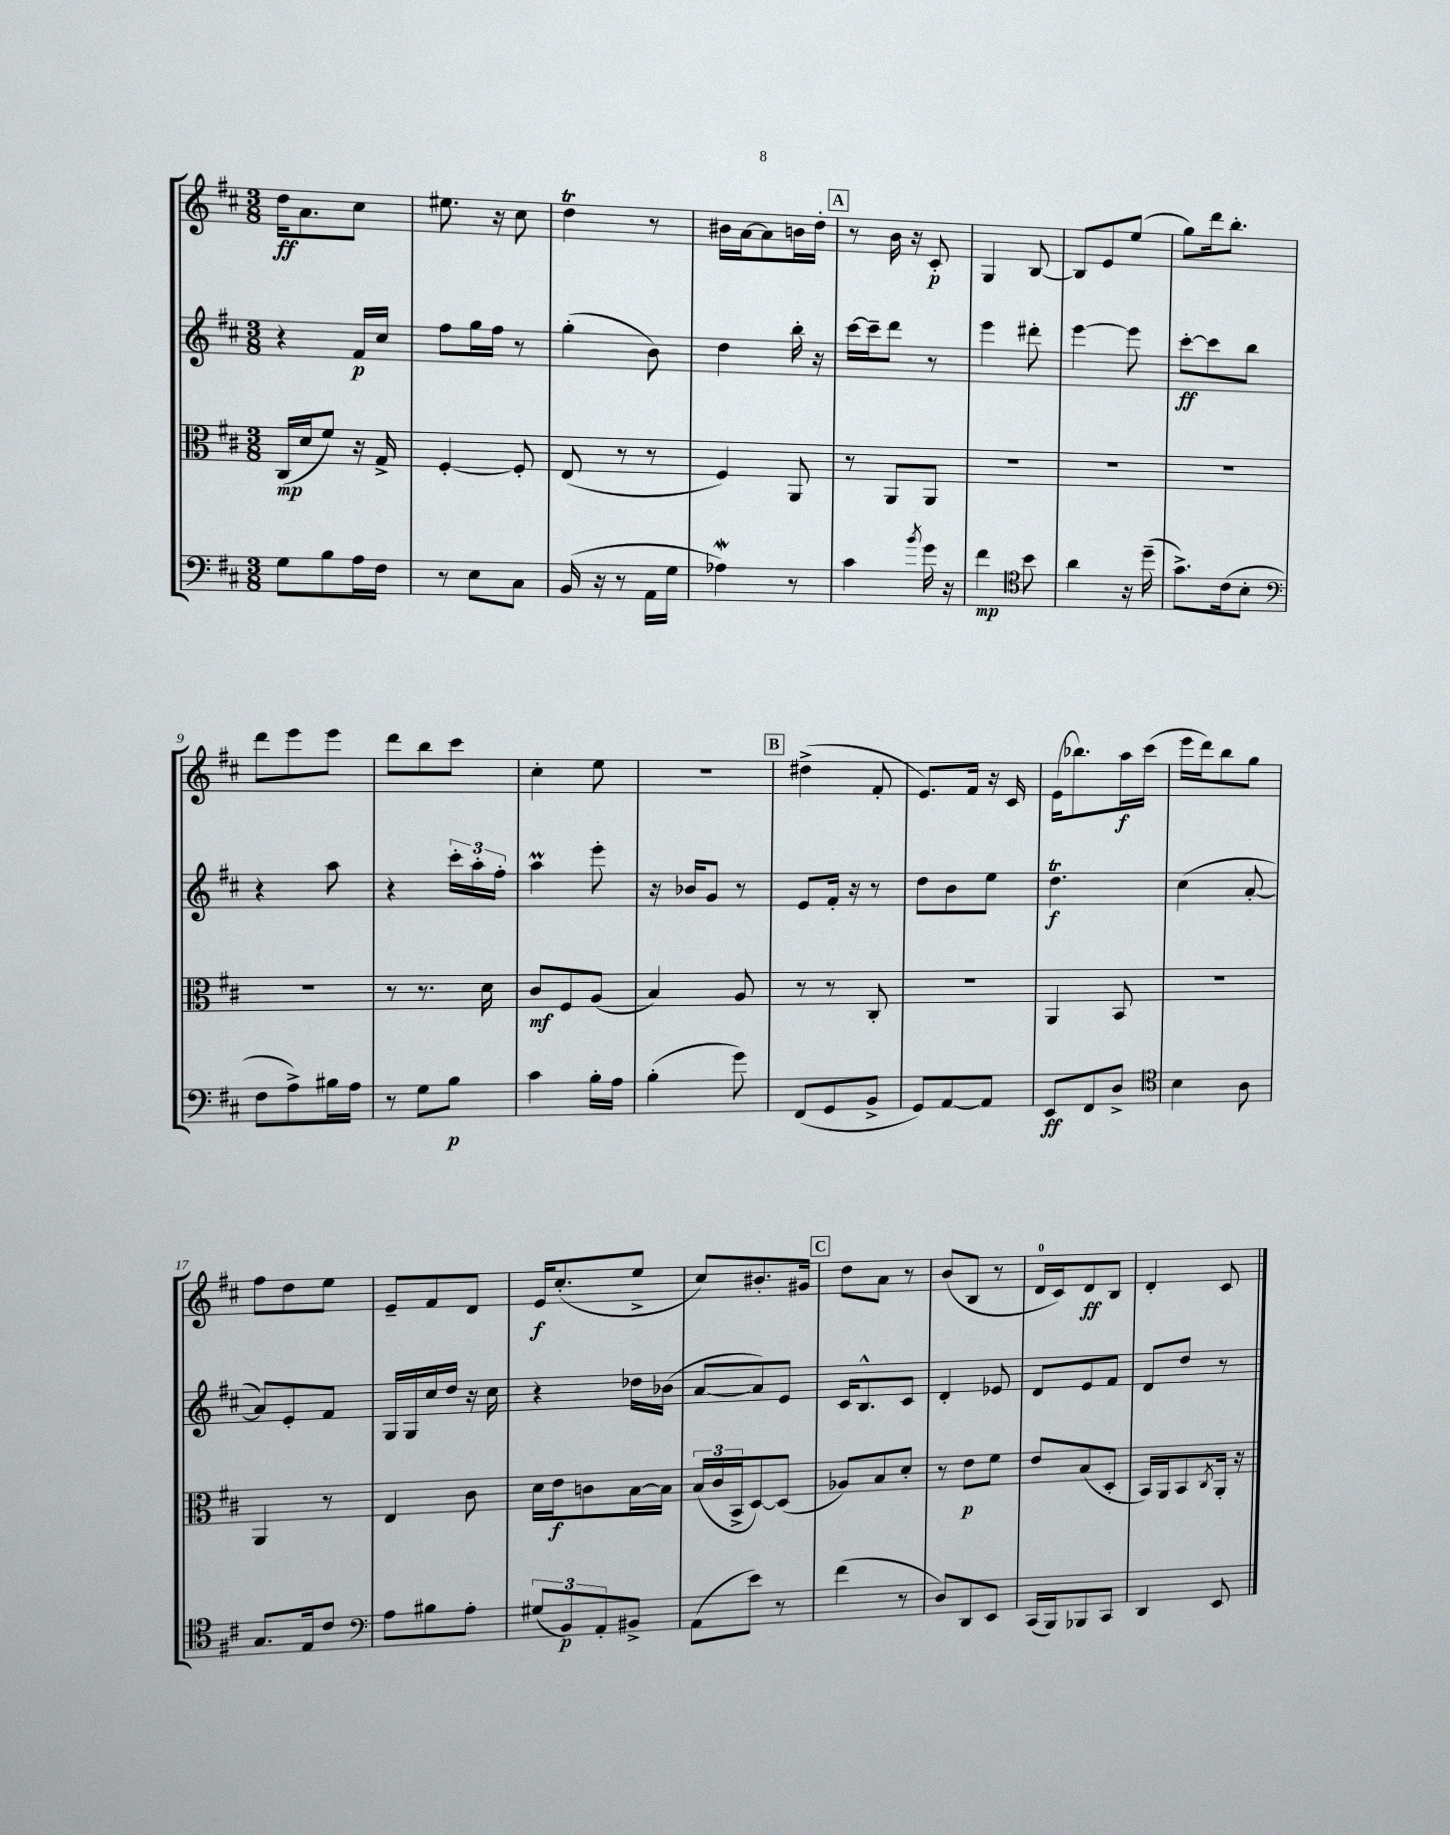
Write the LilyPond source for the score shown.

<<
\new StaffGroup <<
\new Staff = "s0" {
    \clef treble \key d \major \numericTimeSignature \time 3/8
    d''16\ff a'8. cis''8 |
    eis''8. r16 cis''8 |
    d''4\trill r8 |
    bis'16 a'16~ a'8 b'16 d''16-. |
    \mark \markup { \box "A" } r8 b'16 r16 cis'8-.\p |
    g4 b8~ |
    b8 e'8 e''8( |
    g''8) d'''16 b''8.-. |
    d'''8 e'''8 e'''8 |
    d'''8 b''8 cis'''8 |
    cis''4-. e''8 |
    R4. |
    \mark \markup { \box "B" } dis''4->( fis'8-. |
    e'8.) fis'16 r16 cis'16 |
    e'16( bes''8.) a''16\f cis'''16( |
    e'''16 d'''16) b''8 g''8 |
    fis''8 d''8 e''8 |
    e'8-- fis'8 d'8 |
    e'16\f cis''8.-.( e''8-> |
    cis''8) bis'8.-. gis'16 |
    \mark \markup { \box "C" } d''8 a'8 r8 |
    b'8( b8 r8 |
    d'16-0 cis'16) d'8\ff b8 |
    d'4-. cis'8 \bar "|." |
}
\new Staff = "s1" {
    \clef treble \key d \major \numericTimeSignature \time 3/8
    r4 fis'16\p cis''16 |
    fis''8 g''16 fis''16 r8 |
    g''4-.( b'8) |
    d''4 b''16-. r16 |
    \mark \markup { \box "A" } cis'''16~ cis'''16-- d'''8 r8 |
    e'''4 dis'''8-. |
    e'''4~ e'''8 |
    cis'''8~-.\ff cis'''8 b''8 |
    r4 a''8 |
    r4 \tuplet 3/2 { cis'''16-. a''16-. fis''16-. } |
    a''4\prall e'''8-. |
    r16 bes'16 g'8 r8 |
    \mark \markup { \box "B" } e'8 fis'16-. r16 r8 |
    d''8 b'8 e''8 |
    d''4.\trill\f |
    cis''4( a'8~-. |
    a'8) e'8-. fis'8 |
    g16 g16 cis''16 d''16 r16 cis''16 |
    r4 des''16 bes'16( |
    a'8~ a'8) e'8 |
    \mark \markup { \box "C" } cis'16 b8.-^ cis'8 |
    d'4-. ees'8 |
    d'8 e'8 fis'8 |
    d'8 d''8 r8 \bar "|." |
}
\new Staff = "s2" {
    \clef alto \key d \major \numericTimeSignature \time 3/8
    cis16\mp( d'16 fis'8) r16 g16-> |
    fis4~-. fis8-. |
    e8( r8 r8 |
    fis4) a,8 |
    \mark \markup { \box "A" } r8 a,8 a,8 |
    R4. |
    R4. |
    R4. |
    R4. |
    r8 r8. d'16 |
    cis'8\mf fis8 a8( |
    b4) a8 |
    \mark \markup { \box "B" } r8 r8 cis8-. |
    r4. |
    a,4 b,8 |
    R4. |
    a,4 r8 |
    e4 cis'8 |
    d'16 e'16\f c'8 b16~ b16 |
    \tuplet 3/2 { b16( cis'16 b,16-> } d8~) d8( |
    \mark \markup { \box "C" } aes8) b8 d'8-. |
    r8 e'8\p fis'8 |
    e'8 b8( d8-. |
    b,16) a,16 b,8 \acciaccatura { cis8 } a,16-. r16 \bar "|." |
}
\new Staff = "s3" {
    \clef bass \key d \major \numericTimeSignature \time 3/8
    g8 b8 a16 fis16 |
    r8 e8 cis8 |
    b,16( r16 r8 a,16 g16 |
    aes4\mordent) r8 |
    \mark \markup { \box "A" } cis'4 \acciaccatura { b'8 } g'16 r16 |
    fis'4\mp \clef tenor b'8 |
    a'4 r16 d''16--( |
    g'8.->) cis'16( b8-. |
    \clef bass fis8 a8->) bis16 a16 |
    r8 g8 b8\p |
    cis'4 b16-. a16 |
    b4-.( g'8) |
    \mark \markup { \box "B" } fis,8( g,8 b,8-> |
    g,8) a,8~ a,8 |
    e,8\ff fis,8 d8-> |
    \clef tenor b4 a8 |
    g8. e16 cis'8 |
    \clef bass a8 bis8 a8-. |
    \tuplet 3/2 { gis8( b,8\p) a,8-. } bis,8-> |
    a,8( e'8) r8 |
    \mark \markup { \box "C" } fis'4( r8 |
    d8) d,8 e,8 |
    cis,16( b,,16) bes,,8 cis,8 |
    d,4 e,8 \bar "|." |
}
>>
>>
